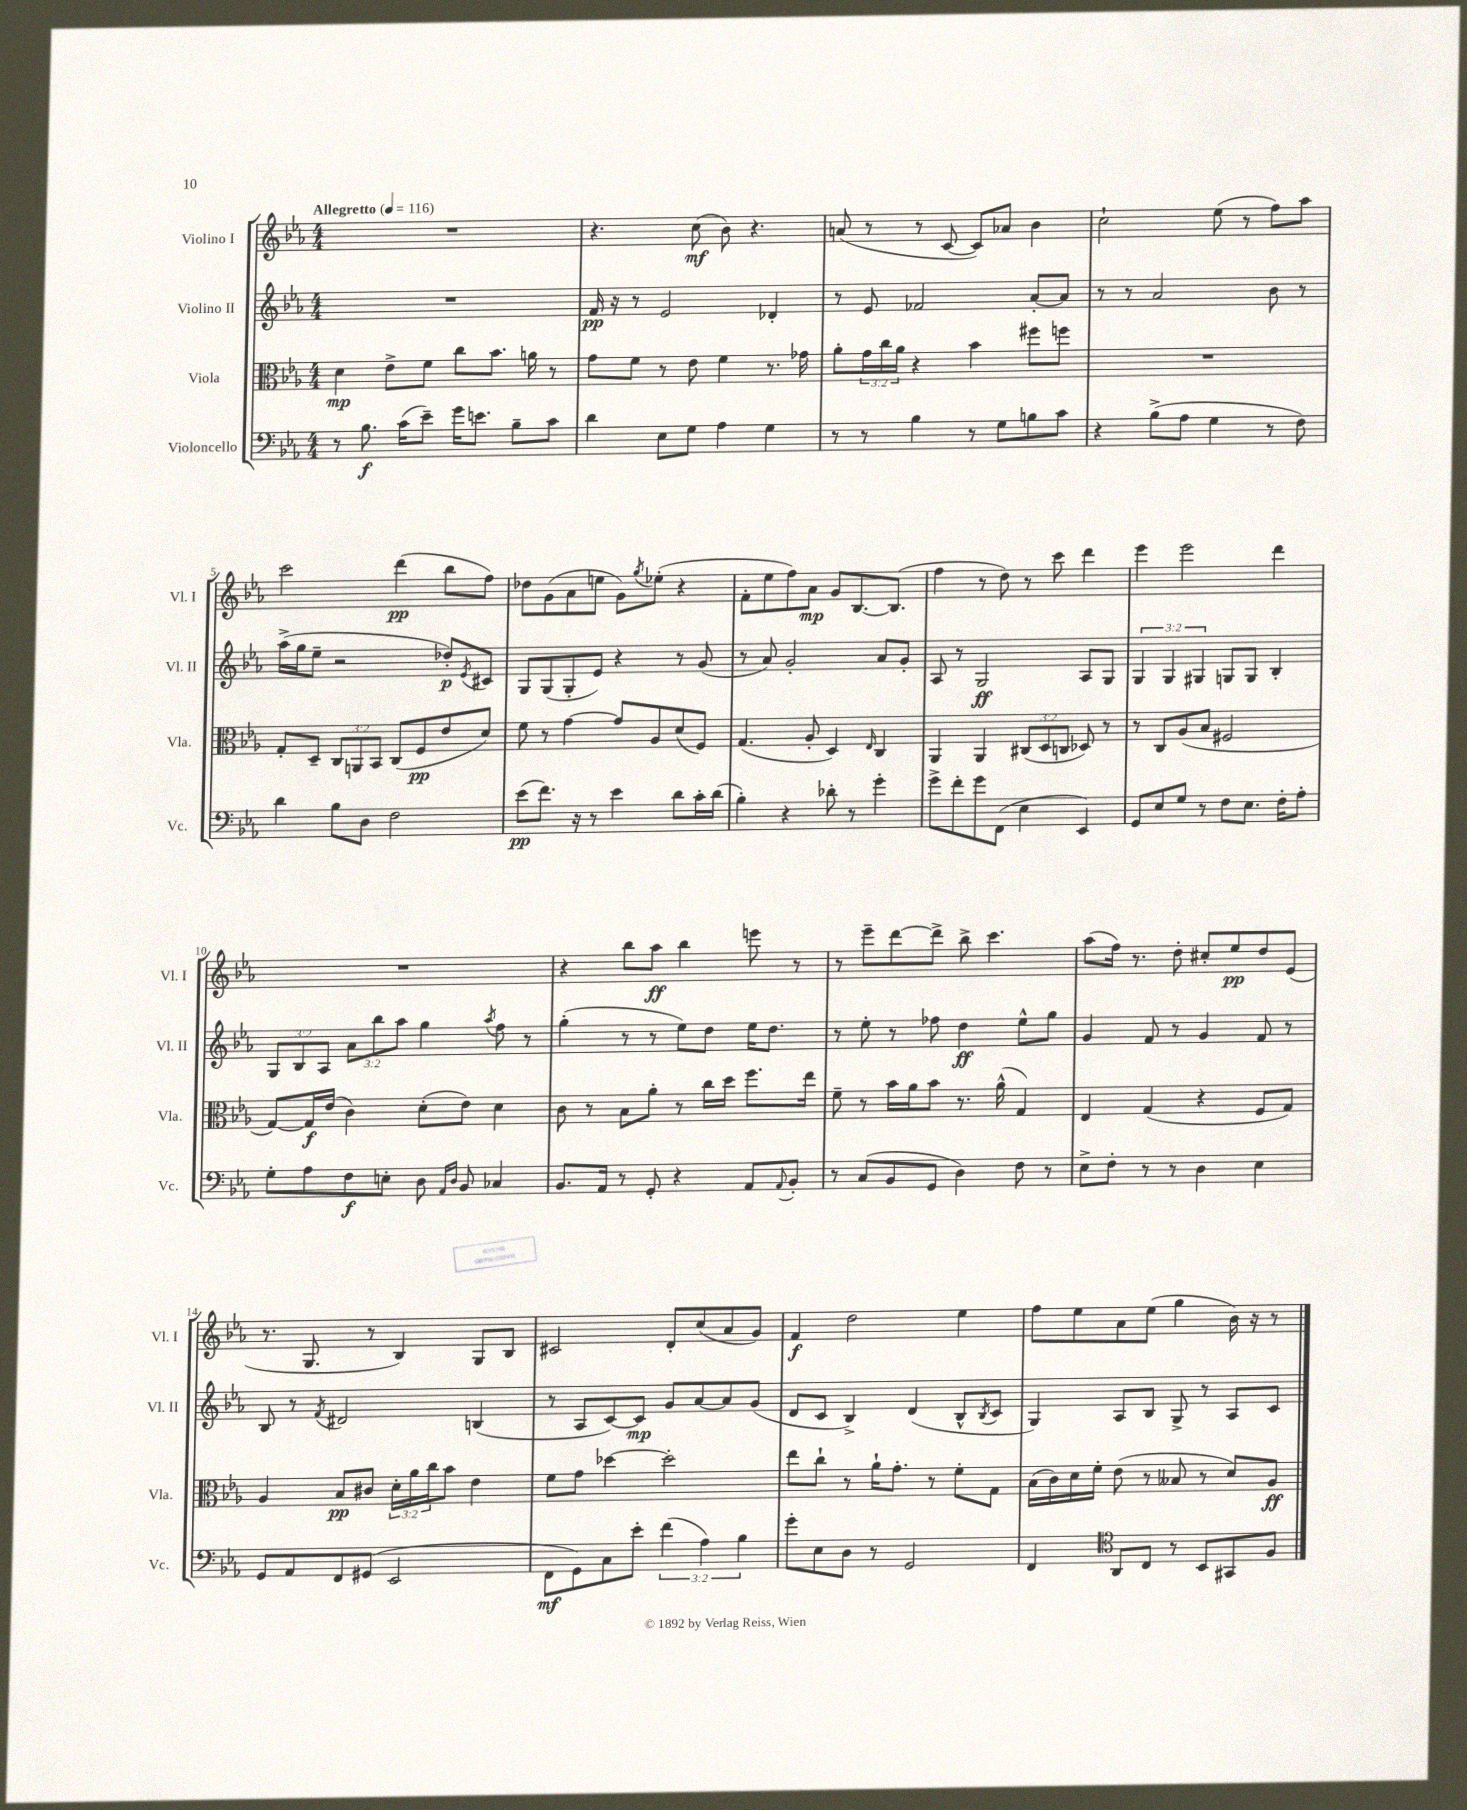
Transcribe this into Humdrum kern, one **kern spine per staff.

**kern	**dynam	**kern	**dynam	**kern	**dynam	**kern	**dynam
*part4	*part4	*part3	*part3	*part2	*part2	*part1	*part1
*staff4	*staff4	*staff3	*staff3	*staff2	*staff2	*staff1	*staff1
*I"Violoncello	*	*I"Viola	*	*I"Violino II	*	*I"Violino I	*
*I'Vc.	*	*I'Vla.	*	*I'Vl. II	*	*I'Vl. I	*
*clefF4	*	*clefC3	*	*clefG2	*	*clefG2	*
*k[b-e-a-]	*	*k[b-e-a-]	*	*k[b-e-a-]	*	*k[b-e-a-]	*
*M4/4	*	*M4/4	*	*M4/4	*	*M4/4	*
*MM116	*	*MM116	*	*MM116	*	*MM116	*
=1	=1	=1	=1	=1	=1	=1	=1
!	!	!	!	!	!	!LO:TX:a:B:t=Allegretto	!
8r	.	4d\	mp	1r	.	1r	.
8.B-\	f	.	.	.	.	.	.
.	.	8e-^\L	.	.	.	.	.
(16c\KL	.	.	.	.	.	.	.
8e-~\J)	.	8f\J	.	.	.	.	.
16g\KL	.	8cc\L	.	.	.	.	.
8.en\J	.	.	.	.	.	.	.
.	.	8.b-\J	.	.	.	.	.
8B-~\L	.	.	.	.	.	.	.
.	.	16an\	.	.	.	.	.
8c\J	.	8r	.	.	.	.	.
=2	=2	=2	=2	=2	=2	=2	=2
4d\	.	8g\L	.	16f/	pp	4.r	.
.	.	.	.	16r	.	.	.
.	.	8f\J	.	8r	.	.	.
8E-\L	.	8r	.	2e-/	.	.	.
8G\J	.	8e-\	.	.	.	(8cc\	mf
4A-\	.	4f\	.	.	.	8b-\)	.
.	.	.	.	.	.	4.r	.
4G\	.	8.r	.	4d-X'/	.	.	.
.	.	16g-X\	.	.	.	.	.
=3	=3	=3	=3	=3	=3	=3	=3
8r	.	8a-'\L	.	8r	.	(8an/	.
8r	.	24g\L	.	8e-/	.	8r	.
.	.	24cc\	.	.	.	.	.
.	.	24a-\JJ	.	.	.	.	.
4B-\	.	4r	.	2f-X/	.	8r	.
.	.	.	.	.	.	[8c/	.
8r	.	4b-\	.	.	.	8c/L])	.
8G\L	.	.	.	.	.	8a-X/J	.
8Bn\	.	8ff#X\L	.	[8a-'/L	.	4b-\	.
8c\J	.	8ffn\J	.	8a-/J]	.	.	.
=4	=4	=4	=4	=4	=4	=4	=4
4r	.	1r	.	8r	.	2cc`\	.
.	.	.	.	8r	.	.	.
(8B-^\L	.	.	.	2a-/	.	.	.
8A-\J	.	.	.	.	.	.	.
4G\	.	.	.	.	.	(8ee-\	.
.	.	.	.	.	.	8r	.
8r	.	.	.	8b-\	.	8ff\L)	.
8F\)	.	.	.	8r	.	8aa-\J	.
!!LO:LB:g=z
=5	=5	=5	=5	=5	=5	=5	=5
4d\	.	8G'/L	.	(16aa-^\LL	.	2ccc\	.
.	.	.	.	16gg\J	.	.	.
.	.	8D~/J	.	8ee-~\J	.	.	.
8B-\L	.	12C/L	.	2r	.	.	.
.	.	12AAn/	.	.	.	.	.
8D\J	.	.	.	.	.	.	.
.	.	12BB-/J	.	.	.	.	.
2F\	.	(8C/L	.	.	.	(4ddd\	pp
.	.	8F/	pp	.	.	.	.
.	.	8e-/	.	8dd-X'/L)	p	8bb-\L	.
.	.	.	.	8qe-/	.	.	.
.	.	8d/J)	.	8c#X/J	.	8ff\J)	.
=6	=6	=6	=6	=6	=6	=6	=6
(8e-\L	pp	8f\	.	8G/L	.	8dd-X\L	.
8.f\J)	.	8r	.	(8G/	.	(8g\	.
.	.	[4g\	.	8G'/	.	8a-\	.
16r	.	.	.	.	.	.	.
8r	.	.	.	8e-/J)	.	8een\J	.
4e-\	.	8g/L]	.	4r	.	8g\L)	.
.	.	.	.	.	.	8qgg/	.
.	.	8A-/	.	.	.	(8ee-X'\J	.
8d\L	.	(8d/	.	8r	.	4r	.
16c'\L	.	8F/J)	.	(8g/	.	.	.
(16d\JJ	.	.	.	.	.	.	.
=7	=7	=7	=7	=7	=7	=7	=7
4B-'\)	.	(4.G/	.	8r	.	8f'\L	.
.	.	.	.	8a-/)	.	8ee-\	.
4r	.	.	.	2g'/	.	8ff\)	.
.	.	8A-'/	.	.	.	8a-\J	mp
8d-X'\	.	4D/)	.	.	.	8g/L	.
8r	.	.	.	.	.	[8.B-/	.
.	.	16qqE-/	.	.	.	.	.
4g'\	.	4C/	.	8a-/L	.	.	.
.	.	.	.	.	.	(8.B-/J]	.
.	.	.	.	8g'/J	.	.	.
=8	=8	=8	=8	=8	=8	=8	=8
8g^\L	.	4AA-/	.	8A-/	.	4ff\	.
8f'\	.	.	.	8r	.	.	.
8g\	.	4AA-/	.	2G/	ff	8r	.
(8FF\J	.	.	.	.	.	8dd\)	.
4E-\	.	(12C#X/L	.	.	.	8r	.
.	.	12D/	.	.	.	.	.
.	.	.	.	.	.	8ccc\	.
.	.	12Cn/J	.	.	.	.	.
4EE-/)	.	8D-X/)	.	8A-/L	.	4ddd\	.
.	.	8r	.	8G/J	.	.	.
=9	=9	=9	=9	=9	=9	=9	=9
8GG/L	.	8r	.	6G/	.	4eee-\	.
8E-/	.	8C/L	.	.	.	.	.
.	.	.	.	6G/	.	.	.
8G/J	.	(8A-/	.	.	.	2eee-\	.
.	.	.	.	6G#X/	.	.	.
8r	.	8B-/J	.	.	.	.	.
8F\L	.	2F#X/	.	8Gn/L	.	.	.
8.E-\J	.	.	.	8G/J	.	.	.
.	.	.	.	4B-'/	.	4ddd\	.
16F'\KL	.	.	.	.	.	.	.
8A-'\J	.	.	.	.	.	.	.
!!LO:LB:g=z
=10	=10	=10	=10	=10	=10	=10	=10
8G'\L	.	[8G/L)	.	12G/L	.	1r	.
.	.	.	.	12B-/	.	.	.
8A-\	.	16G/L]	f	.	.	.	.
.	.	.	.	12A-/J	.	.	.
.	.	(16e-/JJ	.	.	.	.	.
8F\	f	4c\)	.	12a-\L	.	.	.
.	.	.	.	12bb-\	.	.	.
8En'\J	.	.	.	.	.	.	.
.	.	.	.	12aa-\J	.	.	.
8D\	.	(8d'\L	.	4gg\	.	.	.
16qqAA-/LL	.	.	.	.	.	.	.
16qqD/JJ	.	.	.	.	.	.	.
8BB-/	.	8e-\J)	.	.	.	.	.
.	.	.	.	8qaa-/	.	.	.
4C-X/	.	4d\	.	8ff\	.	.	.
.	.	.	.	8r	.	.	.
=11	=11	=11	=11	=11	=11	=11	=11
8.BB-/L	.	8c\	.	(4gg'\	.	4r	.
.	.	8r	.	.	.	.	.
16AA-/Jk	.	.	.	.	.	.	.
8r	.	8B-\L	.	8r	.	8bb-\L	.
8GG'/	.	8a-'\J	.	8r	.	8aa-\J	ff
4r	.	8r	.	8ee-\L)	.	4bb-\	.
.	.	16cc\LL	.	8dd\J	.	.	.
.	.	16dd\JJ	.	.	.	.	.
8AA-/L	.	8.ff\L	.	16ee-\KL	.	8eeen\	.
.	.	.	.	8.dd\J	.	.	.
8qqAA-/	.	.	.	.	.	.	.
8BB-'/J	.	.	.	.	.	8r	.
.	.	16ee-\Jk	.	.	.	.	.
=12	=12	=12	=12	=12	=12	=12	=12
8r	.	8f~\	.	8r	.	8r	.
(8C/L	.	8r	.	8ee-'\	.	8eee-~\L	.
8BB-/	.	16b-\LL	.	8r	.	[8ddd\	.
.	.	16a-\J	.	.	.	.	.
8GG/J	.	8b-\J	.	8ff-X\	.	8ddd^\J]	.
4D\)	.	8.r	.	4dd\	ff	8bb-^\	.
.	.	.	.	.	.	4.ccc\	.
.	.	(16a-^^\	.	.	.	.	.
8F\	.	4G/)	.	8ee-^^\L	.	.	.
8r	.	.	.	8gg\J	.	.	.
=13	=13	=13	=13	=13	=13	=13	=13
8E-^\L	.	4E-/	.	4g/	.	(8aa-\L	.
8F'\J	.	.	.	.	.	16ff\Jk)	.
.	.	.	.	.	.	8.r	.
8r	.	(4G/	.	8f/	.	.	.
8r	.	.	.	8r	.	8dd'\	.
4D\	.	4r	.	4g/	.	8cc#X'/L	.
.	.	.	.	.	.	8ee-/	pp
4E-\	.	8F/L	.	8f/	.	8dd/	.
.	.	8G/J)	.	8r	.	(8e-/J	.
!!LO:LB:g=z
=14	=14	=14	=14	=14	=14	=14	=14
8GG/L	.	4A-/	.	8B-/	.	8.r	.
8AA-/	.	.	.	8r	.	.	.
.	.	.	.	.	.	8.G/	.
.	.	.	.	8qf/	.	.	.
8FF/	.	8B-/L	pp	2d#X/	.	.	.
(8GG#X/J	.	8c#X/J	.	.	.	8r	.
2EE-/	.	24d'\LL	.	.	.	4B-/)	.
.	.	24a-\	.	.	.	.	.
.	.	24cc\J	.	.	.	.	.
.	.	8b-\J	.	.	.	.	.
.	.	4e-\	.	(4Bn/	.	8G/L	.
.	.	.	.	.	.	8B-/J	.
=15	=15	=15	=15	=15	=15	=15	=15
8FF\L	mf	8f\L	.	8r	.	2c#X/	.
8GG\)	.	8g\J	.	8A-/L	.	.	.
8C\	.	[4dd-X\	.	[8c/)	.	.	.
8e-'\J	.	.	.	8c/J]	mp	.	.
(6f\	.	2dd-'\]	.	8g/L	.	8d'/L	.
.	.	.	.	[8a-/	.	(8cc/	.
6A-\)	.	.	.	.	.	.	.
.	.	.	.	8a-/]	.	8a-/	.
6B-\	.	.	.	.	.	.	.
.	.	.	.	(8g/J	.	8g/J)	.
=16	=16	=16	=16	=16	=16	=16	=16
8g'\L	.	8ee-\L	.	8d/L	.	4f/	f
8E-\	.	8cc`\J	.	8c/J	.	.	.
8D\J	.	8r	.	4B-^/)	.	2dd\	.
8r	.	16a-`\KL	.	.	.	.	.
.	.	8.g'\J	.	.	.	.	.
2GG/	.	.	.	(4d/	.	.	.
.	.	8r	.	.	.	.	.
.	.	8f'\L	.	8B-^^/L	.	4ee-\	.
.	.	.	.	8qB-/	.	.	.
.	.	8G\J	.	8c/J	.	.	.
=17	=17	=17	=17	=17	=17	=17	=17
4FF/	.	(16B-\LL	.	4G/)	.	8ff\L	.
.	.	16c\)	.	.	.	.	.
.	.	16d\	.	.	.	8ee-\	.
.	.	16f'\JJ	.	.	.	.	.
*clefC4	*	*	*	*	*	*	*
8AA-/L	.	(8e-\	.	8A-/L	.	8a-\	.
8C/J	.	8r	.	8B-/J	.	(8ee-\J	.
8r	.	8B--X/	.	8G^/	.	4gg\	.
8BB-/L	.	8r	.	8r	.	.	.
8GG#X/	.	8d/L)	.	8A-/L	.	16b-\)	.
.	.	.	.	.	.	16r	.
8F/J	.	8A-/J	ff	8c/J	.	8r	.
==	==	==	==	==	==	==	==
*-	*-	*-	*-	*-	*-	*-	*-
